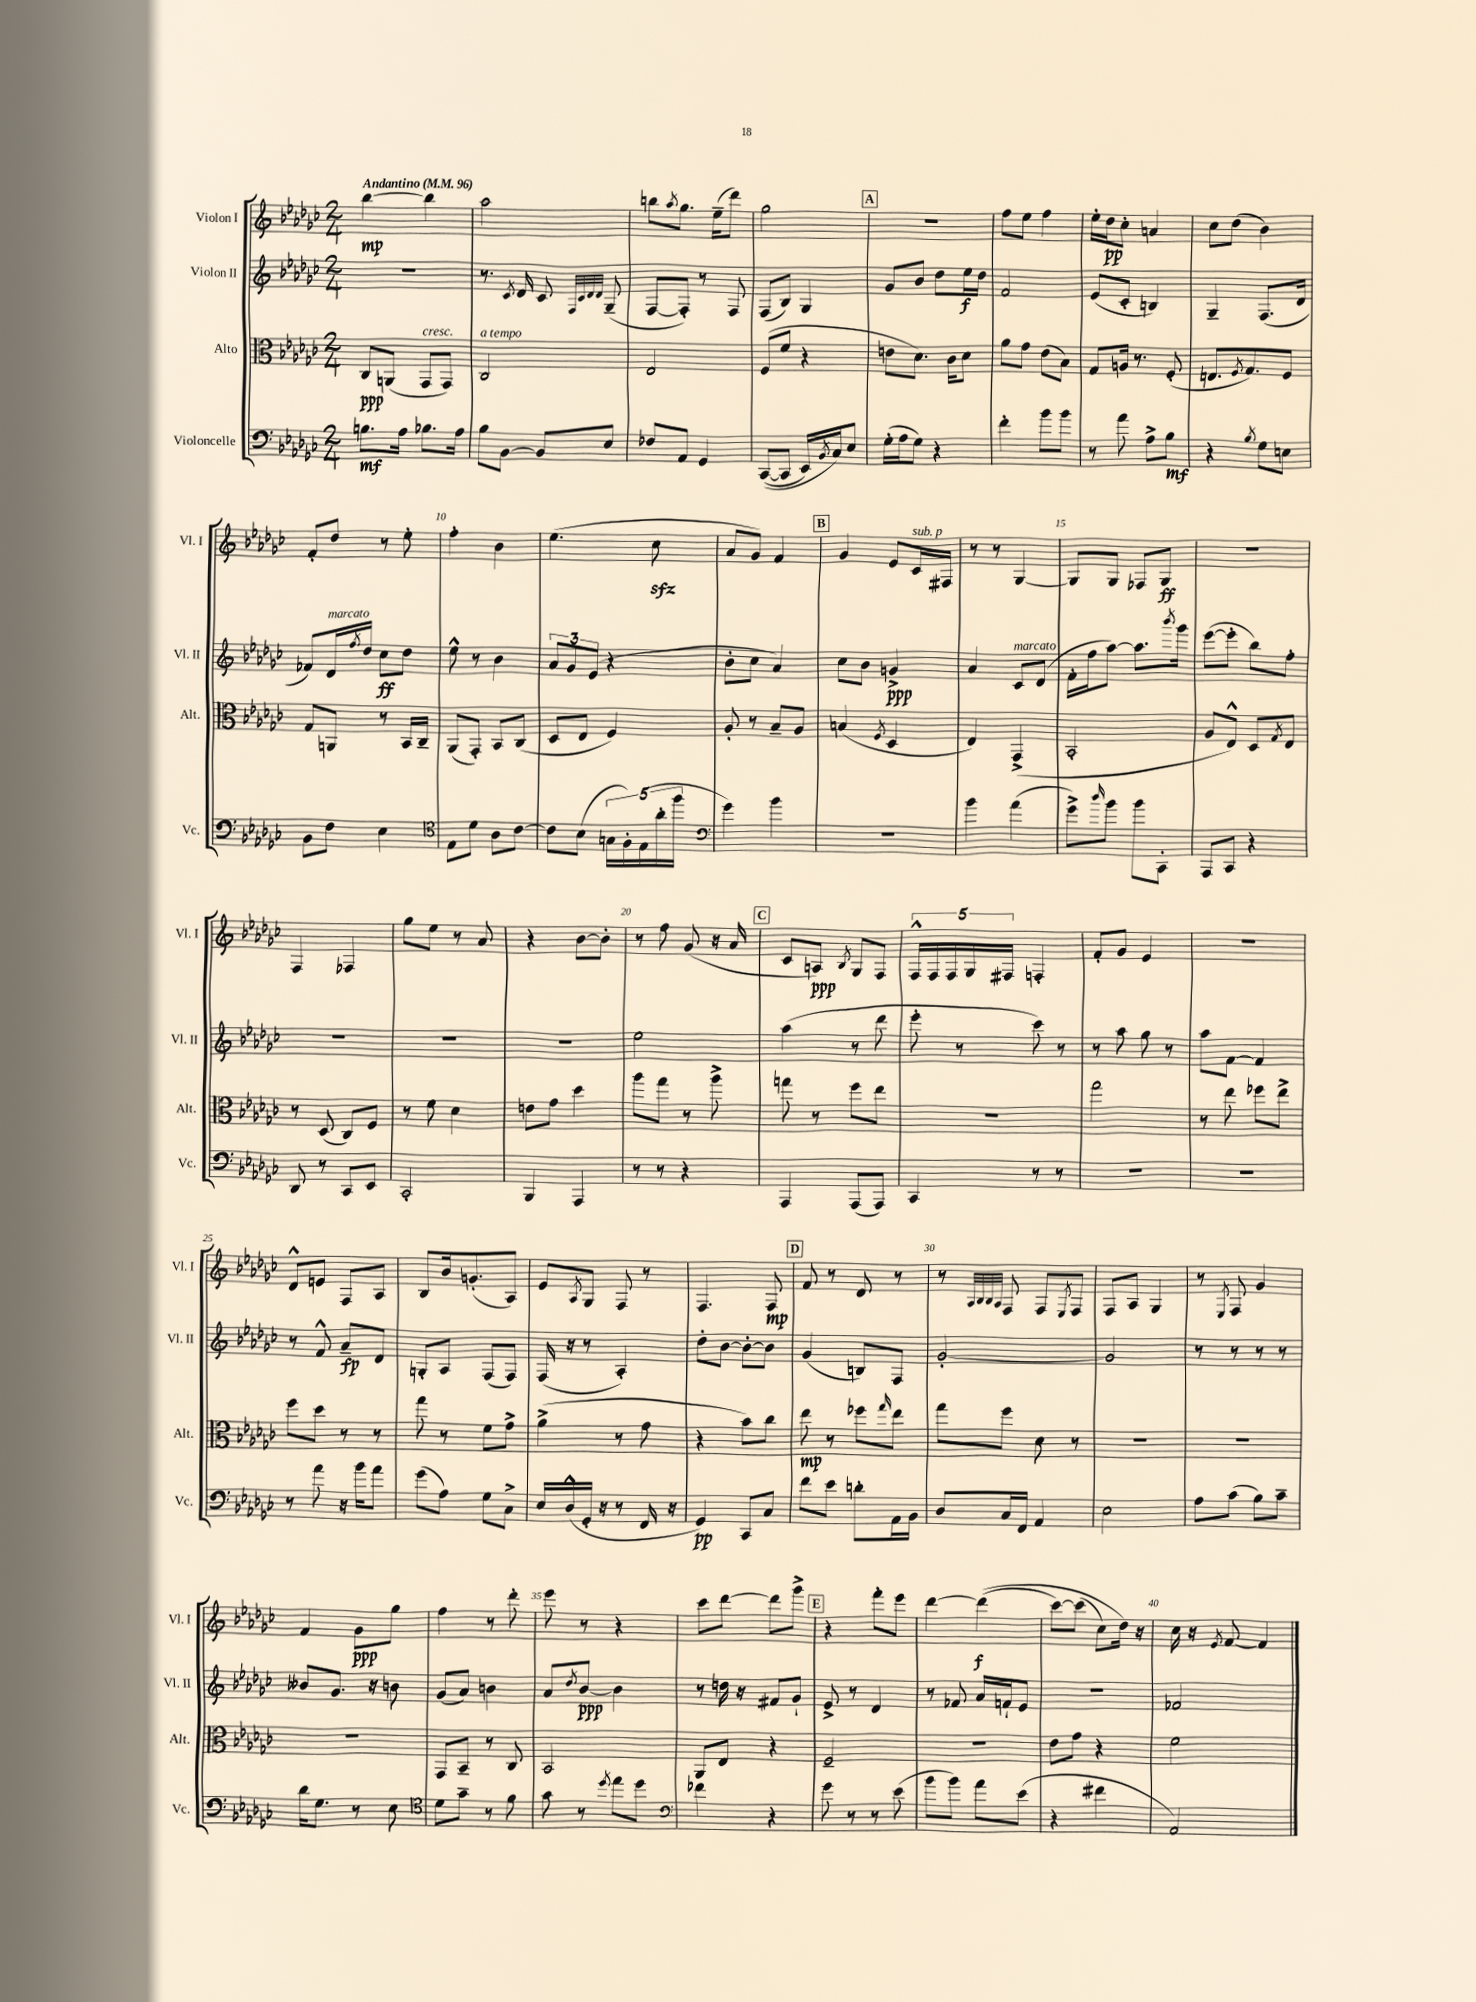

**kern	**dynam	**kern	**dynam	**kern	**dynam	**kern	**dynam
*part4	*part4	*part3	*part3	*part2	*part2	*part1	*part1
*staff4	*staff4	*staff3	*staff3	*staff2	*staff2	*staff1	*staff1
*I"Violoncelle	*	*I"Alto	*	*I"Violon II	*	*I"Violon I	*
*I'Vc.	*	*I'Alt.	*	*I'Vl. II	*	*I'Vl. I	*
*clefF4	*	*clefC3	*	*clefG2	*	*clefG2	*
*k[b-e-a-d-g-c-]	*	*k[b-e-a-d-g-c-]	*	*k[b-e-a-d-g-c-]	*	*k[b-e-a-d-g-c-]	*
*M2/4	*	*M2/4	*	*M2/4	*	*M2/4	*
*MM96	*	*MM96	*	*MM96	*	*MM96	*
=1	=1	=1	=1	=1	=1	=1	=1
!	!	!	!	!	!	!LO:TX:a:B:t=Andantino	!
8.Bn\L	mf	8C-/L	ppp	2r	.	[4bb-\	mp
.	.	(8AAn/J	.	.	.	.	.
16A-\Jk	.	.	.	.	.	.	.
!	!	!LO:TX:a:i:t=cresc.	!	!	!	!	!
8.B-X\L	.	8GG-/L	.	.	.	4bb-\]	.
.	.	8GG-/J)	.	.	.	.	.
16A-\Jk	.	.	.	.	.	.	.
=2	=2	=2	=2	=2	=2	=2	=2
!	!	!LO:TX:a:i:t=a tempo	!	!	!	!	!
8B-\L	.	2C-/	.	8.r	.	2aa-\	.
[8BB-\J	.	.	.	.	.	.	.
.	.	.	.	8qc-/	.	.	.
.	.	.	.	16d-/	.	.	.
8BB-/L]	.	.	.	8c-/	.	.	.
.	.	.	.	32qqF/LLL	.	.	.
.	.	.	.	32qqc-/	.	.	.
.	.	.	.	32qqd-/	.	.	.
.	.	.	.	32qqd-/JJJ	.	.	.
8E-/J	.	.	.	(8G-~/	.	.	.
=3	=3	=3	=3	=3	=3	=3	=3
8F-X/L	.	2E-/	.	[8F/L	.	8bbn\L	.
.	.	.	.	.	.	8qaa-/	.
8AA-/J	.	.	.	8F'/J])	.	8.gg-\J	.
4GG-/	.	.	.	8r	.	.	.
.	.	.	.	.	.	(16ee-~\KL	.
.	.	.	.	8F/	.	8ddd-\J)	.
=4	=4	=4	=4	=4	=4	=4	=4
(([8CC-/L	.	(8F/L	.	(8F/L	.	2gg-\	.
8CC-/J]	.	8f/J	.	8B-/J)	.	.	.
16EE-/LL)	.	4r	.	4G-/	.	.	.
8qBB-/	.	.	.	.	.	.	.
16C-/J)	.	.	.	.	.	.	.
8E-/J	.	.	.	.	.	.	.
!!LO:REH:place=s1:t=A
=5	=5	=5	=5	=5	=5	=5	=5
(16G-'\LL	.	8en\L	.	8g-/L	.	2r	.
16A-\J	.	.	.	.	.	.	.
8G-\J)	.	8.d-\J)	.	8b-/J	.	.	.
4r	.	.	.	8dd-\L	.	.	.
.	.	16c-\KL	.	.	.	.	.
.	.	8d-\J	.	16ee-\L	f	.	.
.	.	.	.	16dd-\JJ	.	.	.
=6	=6	=6	=6	=6	=6	=6	=6
4f'\	.	8a-\L	.	2f/	.	8ff\L	.
.	.	8g-\J	.	.	.	8ee-\J	.
8b-\L	.	(8e-\L	.	.	.	4ff\	.
8b-\J	.	8B-\J)	.	.	.	.	.
=7	=7	=7	=7	=7	=7	=7	=7
8r	.	8G-/L	.	(8e-/L	.	16ee-'\LL	.
.	.	.	.	.	.	16dd-\J	pp
8a-\	.	16An/Jk	.	8c-'/J	.	8cc-'\J	.
.	.	8.r	.	.	.	.	.
8A-^\L	.	.	.	4Bn/)	.	4an/	.
8B-\J	mf	(8F'/	.	.	.	.	.
=8	=8	=8	=8	=8	=8	=8	=8
4r	.	8.En/L	.	4G-~/	.	8cc-\L	.
.	.	.	.	.	.	(8dd-\J	.
.	.	8qF/	.	.	.	.	.
.	.	8.G-/)	.	.	.	.	.
8qB-/	.	.	.	.	.	.	.
8G-\L	.	.	.	(8.F/L	.	4b-\)	.
8En\J	.	8F/J	.	.	.	.	.
.	.	.	.	16d-/Jk	.	.	.
!!LO:LB:g=z
=9	=9	=9	=9	=9	=9	=9	=9
8BB-\L	.	8G-/L	.	8f-X/L)	.	8f'/L	.
!	!	!	!	!LO:TX:a:i:t=marcato	!	!	!
8F\J	.	8AAn/J	.	16d-/L	.	8dd-/J	.
.	.	.	.	8qff/	.	.	.
.	.	.	.	16dd-/JJ	.	.	.
4E-\	.	8r	.	8cc-\L	ff	8r	.
.	.	16BB-/LL	.	8dd-\J	.	8ee-'\	.
.	.	16C-~/JJ	.	.	.	.	.
=10	=10	=10	=10	=10	=10	=10	=10
*clefC4	*	*	*	*	*	*	*
8E-\L	.	(8AA-/L	.	8ee-^^\	.	4ff'\	.
8d-\J	.	8GG-'/J)	.	8r	.	.	.
8A-\L	.	8BB-/L	.	4b-\	.	4b-\	.
[8c-\J	.	(8C-/J	.	.	.	.	.
=11	=11	=11	=11	=11	=11	=11	=11
8c-\L]	.	8D-/L	.	12a-/L	.	(4.ee-\	.
.	.	.	.	12g-/	.	.	.
(8B-\J	.	8E-/J	.	.	.	.	.
.	.	.	.	(12e-/J	.	.	.
20Gn\LL	.	4F/)	.	4r	.	.	.
20F'\)	.	.	.	.	.	.	.
(20E-\	.	.	.	.	.	.	.
.	.	.	.	.	.	8cc-zz\	.
20a-'\	.	.	.	.	.	.	.
20ff\JJ	.	.	.	.	.	.	.
=12	=12	=12	=12	=12	=12	=12	=12
*clefF4	*	*	*	*	*	*	*
4g-\)	.	8A-'/	.	8b-'\L	.	8a-/L	.
.	.	8r	.	8cc-\J	.	8g-/J)	.
4b-\	.	8B-~/L	.	4a-/)	.	4f/	.
.	.	8A-/J	.	.	.	.	.
!!LO:REH:place=s1:t=B
=13	=13	=13	=13	=13	=13	=13	=13
2r	.	(4Bn/	.	8cc-\L	.	4g-/	.
.	.	.	.	8b-\J	.	.	.
.	.	8qF/	.	.	.	.	.
.	.	4D-/	.	4gn^/	ppp	8e-/L	.
!	!	!	!	!	!	!LO:TX:a:i:t=sub. p	!
.	.	.	.	.	.	16c-/L	.
.	.	.	.	.	.	16F#X/JJ	.
=14	=14	=14	=14	=14	=14	=14	=14
4b-\	.	4E-/)	.	4a-/	.	8r	.
.	.	.	.	.	.	8r	.
!	!	!	!	!LO:TX:a:i:t=marcato	!	!	!
(4a-\	.	(4GG-^/	.	8c-/L	.	[4G-/	.
.	.	.	.	(8d-/J	.	.	.
=15	=15	=15	=15	=15	=15	=15	=15
8g-^\L)	.	2BB-'/	.	16f'\LL	.	8G-/L]	.
.	.	.	.	16ff\J	.	.	.
16qqdd-/	.	.	.	.	.	.	.
8b-\J	.	.	.	[8aa-\J)	.	8G-/J	.
8b-\L	.	.	.	8.aa-\L]	.	8F-X/L	.
8CC-'\J	.	.	.	.	.	8G-/J	ff
.	.	.	.	8qbbb-/	.	.	.
.	.	.	.	16ggg-\Jk	.	.	.
=16	=16	=16	=16	=16	=16	=16	=16
8AAA-/L	.	8A-/L	.	([8eee-\L	.	2r	.
8CC-/J	.	8E-^^/J)	.	8eee-'\J]	.	.	.
4r	.	8D-/L	.	8bb-\L)	.	.	.
.	.	8qG-/	.	.	.	.	.
.	.	8E-/J	.	8ff'\J	.	.	.
!!LO:LB:g=z
=17	=17	=17	=17	=17	=17	=17	=17
8DD-/	.	8r	.	2r	.	4F/	.
8r	.	(8D-/	.	.	.	.	.
8CC-/L	.	8C-/L)	.	.	.	4F-X/	.
8EE-/J	.	8F/J	.	.	.	.	.
=18	=18	=18	=18	=18	=18	=18	=18
2CC-'/	.	8r	.	2r	.	8gg-\L	.
.	.	8f\	.	.	.	8ee-\J	.
.	.	4d-\	.	.	.	8r	.
.	.	.	.	.	.	8a-/	.
=19	=19	=19	=19	=19	=19	=19	=19
4BBB-/	.	8en\L	.	2r	.	4r	.
.	.	8g-\J	.	.	.	.	.
4AAA-/	.	4dd-\	.	.	.	[8b-\L	.
.	.	.	.	.	.	8b-'\J]	.
=20	=20	=20	=20	=20	=20	=20	=20
8r	.	8aa-\L	.	2ee-\	.	8r	.
8r	.	8gg-\J	.	.	.	8ff\	.
4r	.	8r	.	.	.	(8g-/	.
.	.	8aa-^\	.	.	.	16r	.
.	.	.	.	.	.	16a-/	.
!!LO:REH:place=s1:t=C
=21	=21	=21	=21	=21	=21	=21	=21
4AAA-/	.	8ggn\	.	(4aa-\	.	8c-/L	.
.	.	8r	.	.	.	8An/J)	ppp
.	.	.	.	.	.	8qB-/	.
(8AAA-/L	.	8ff\L	.	8r	.	8G-/L	.
8AAA-/J)	.	8ee-\J	.	8ddd-\	.	8F/J	.
=22	=22	=22	=22	=22	=22	=22	=22
4CC-/	.	2r	.	8eee-'\	.	20F^^/LL	.
.	.	.	.	.	.	20F/	.
.	.	.	.	.	.	20F/	.
.	.	.	.	8r	.	.	.
.	.	.	.	.	.	20G-/	.
.	.	.	.	.	.	20F#X/JJ	.
8r	.	.	.	8ccc-\)	.	4Fn'/	.
8r	.	.	.	8r	.	.	.
=23	=23	=23	=23	=23	=23	=23	=23
2r	.	2gg-\	.	8r	.	8f'/L	.
.	.	.	.	8aa-\	.	8g-/J	.
.	.	.	.	8gg-\	.	4e-/	.
.	.	.	.	8r	.	.	.
=24	=24	=24	=24	=24	=24	=24	=24
2r	.	8r	.	8aa-\L	.	2r	.
.	.	8ee-\	.	[8f\J	.	.	.
.	.	8ff-X\L	.	4f/]	.	.	.
.	.	8ee-^\J	.	.	.	.	.
!!LO:LB:g=z
=25	=25	=25	=25	=25	=25	=25	=25
8r	.	8ff\L	.	8r	.	8d-^^/L	.
8a-\	.	8dd-\J	.	8f^^/	.	8en/J	.
16r	.	8r	.	8a-~/L	fp	8F/L	.
16b-\KL	.	.	.	.	.	.	.
8a-\J	.	8r	.	8d-/J	.	8A-/J	.
=26	=26	=26	=26	=26	=26	=26	=26
(8g-\L	.	8gg-\	.	8Gn'/L	.	8B-/L	.
8A-\J)	.	8r	.	8A-/J	.	16b-/k	.
.	.	.	.	.	.	(8.gn'/	.
8G-\L	.	8f\L	.	(8F/L	.	.	.
8C-^\J	.	8g-^\J	.	8F/J)	.	8A-/J)	.
=27	=27	=27	=27	=27	=27	=27	=27
16E-/LL	.	(4a-^\	.	(16F/	.	8e-/L	.
(16D-^^/	.	.	.	16r	.	.	.
.	.	.	.	.	.	8qA-/	.
16GG-'/JJ	.	.	.	8r	.	8G-/J	.
16r	.	.	.	.	.	.	.
8r	.	8r	.	4A-'/)	.	8F/	.
16FF/	.	8g-\	.	.	.	8r	.
16r	.	.	.	.	.	.	.
=28	=28	=28	=28	=28	=28	=28	=28
4GG-/)	pp	4r	.	8dd-'\L	.	4.F/	.
.	.	.	.	[8b-\J	.	.	.
8CC-/L	.	8b-\L)	.	8b-'\L_	.	.	.
8C-/J	.	8cc-\J	.	8b-\J]	.	8F/	mp
!!LO:REH:place=s1:t=D
=29	=29	=29	=29	=29	=29	=29	=29
8f\L	.	8ee-\	mp	(4g-/	.	8f/	.
8e-\J	.	8r	.	.	.	8r	.
8dn'\L	.	8ff-X\L	.	8Bn/L)	.	8d-/	.
.	.	16qqgg-/	.	.	.	.	.
16AA-\L	.	8ee-\J	.	8F/J	.	8r	.
16BB-\JJ	.	.	.	.	.	.	.
=30	=30	=30	=30	=30	=30	=30	=30
8D-/L	.	8gg-\L	.	[2g-'/	.	8r	.
.	.	.	.	.	.	32qqA-/LLL	.
.	.	.	.	.	.	32qqB-/	.
.	.	.	.	.	.	32qqB-/	.
.	.	.	.	.	.	32qqA-/JJJ	.
16C-/L	.	8ff\J	.	.	.	8F/	.
16FF/JJ	.	.	.	.	.	.	.
4AA-/	.	8d-\	.	.	.	8F/L	.
.	.	.	.	.	.	8qE-/	.
.	.	8r	.	.	.	8F/J	.
=31	=31	=31	=31	=31	=31	=31	=31
2E-\	.	2r	.	2g-/]	.	8F/L	.
.	.	.	.	.	.	8A-/J	.
.	.	.	.	.	.	4G-/	.
=32	=32	=32	=32	=32	=32	=32	=32
8A-\L	.	2r	.	8r	.	8r	.
.	.	.	.	.	.	8qE-/	.
(8c-\J	.	.	.	8r	.	8F/	.
8B-\L)	.	.	.	8r	.	4g-/	.
8c-~\J	.	.	.	8r	.	.	.
!!LO:LB:g=z
=33	=33	=33	=33	=33	=33	=33	=33
16d-\KL	.	2r	.	8b--X/L	.	4f/	.
8.G-\J	.	.	.	.	.	.	.
.	.	.	.	8.g-/J	.	.	.
8r	.	.	.	.	.	8g-\L	ppp
.	.	.	.	16r	.	.	.
8E-\	.	.	.	8bn\	.	8gg-\J	.
=34	=34	=34	=34	=34	=34	=34	=34
*clefC4	*	*	*	*	*	*	*
8d-\L	.	8GG-/L	.	(8g-/L	.	4ff\	.
8g-~\J	.	8BB-~/J	.	8a-/J)	.	.	.
8r	.	8r	.	4bn\	.	8r	.
8f\	.	8C-/	.	.	.	8ddd-'\	.
=35	=35	=35	=35	=35	=35	=35	=35
8g-\	.	2BB-/	.	8a-/L	.	8eee-\	.
.	.	.	.	8qdd-/	.	.	.
8r	.	.	.	[8b-/J	ppp	8r	.
8qdd-/	.	.	.	.	.	.	.
8ee-\L	.	.	.	4b-\]	.	4r	.
8dd-\J	.	.	.	.	.	.	.
=36	=36	=36	=36	=36	=36	=36	=36
*clefF4	*	*	*	*	*	*	*
4f-X\	.	8AA-/L	.	8r	.	8ccc-\L	.
.	.	8E-/J	.	16ddn\	.	[8ddd-\J	.
.	.	.	.	16r	.	.	.
4r	.	4r	.	8f#X/L	.	8ddd-\L]	.
.	.	.	.	8g-`/J	.	8ggg-^\J	.
!!LO:REH:place=s1:t=E
=37	=37	=37	=37	=37	=37	=37	=37
8g-\	.	2F~/	.	8e-^/	.	4r	.
8r	.	.	.	8r	.	.	.
8r	.	.	.	4d-/	.	8fff'\L	.
(8e-\	.	.	.	.	.	8eee-\J	.
=38	=38	=38	=38	=38	=38	=38	=38
8b-\L	.	2r	.	8r	.	[4ddd-\	.
8b-\J)	.	.	.	8f-X/	.	.	.
8a-\L	.	.	.	16a-/LL	.	((4ddd-\]	f
.	.	.	.	16fn`/J	.	.	.
(8e-\J	.	.	.	8e-/J	.	.	.
=39	=39	=39	=39	=39	=39	=39	=39
4r	.	8e-\L	.	2r	.	[8ccc-\L)	.
.	.	8g-\J	.	.	.	(8ccc-\J]	.
4f#X\	.	4r	.	.	.	8cc-\L)	.
.	.	.	.	.	.	16dd-\Jk)	.
.	.	.	.	.	.	16r	.
=40	=40	=40	=40	=40	=40	=40	=40
2AA-/)	.	2f\	.	2f-X/	.	16cc-\	.
.	.	.	.	.	.	16r	.
.	.	.	.	.	.	8qe-/	.
.	.	.	.	.	.	[8f/	.
.	.	.	.	.	.	4f/]	.
==	==	==	==	==	==	==	==
*-	*-	*-	*-	*-	*-	*-	*-
